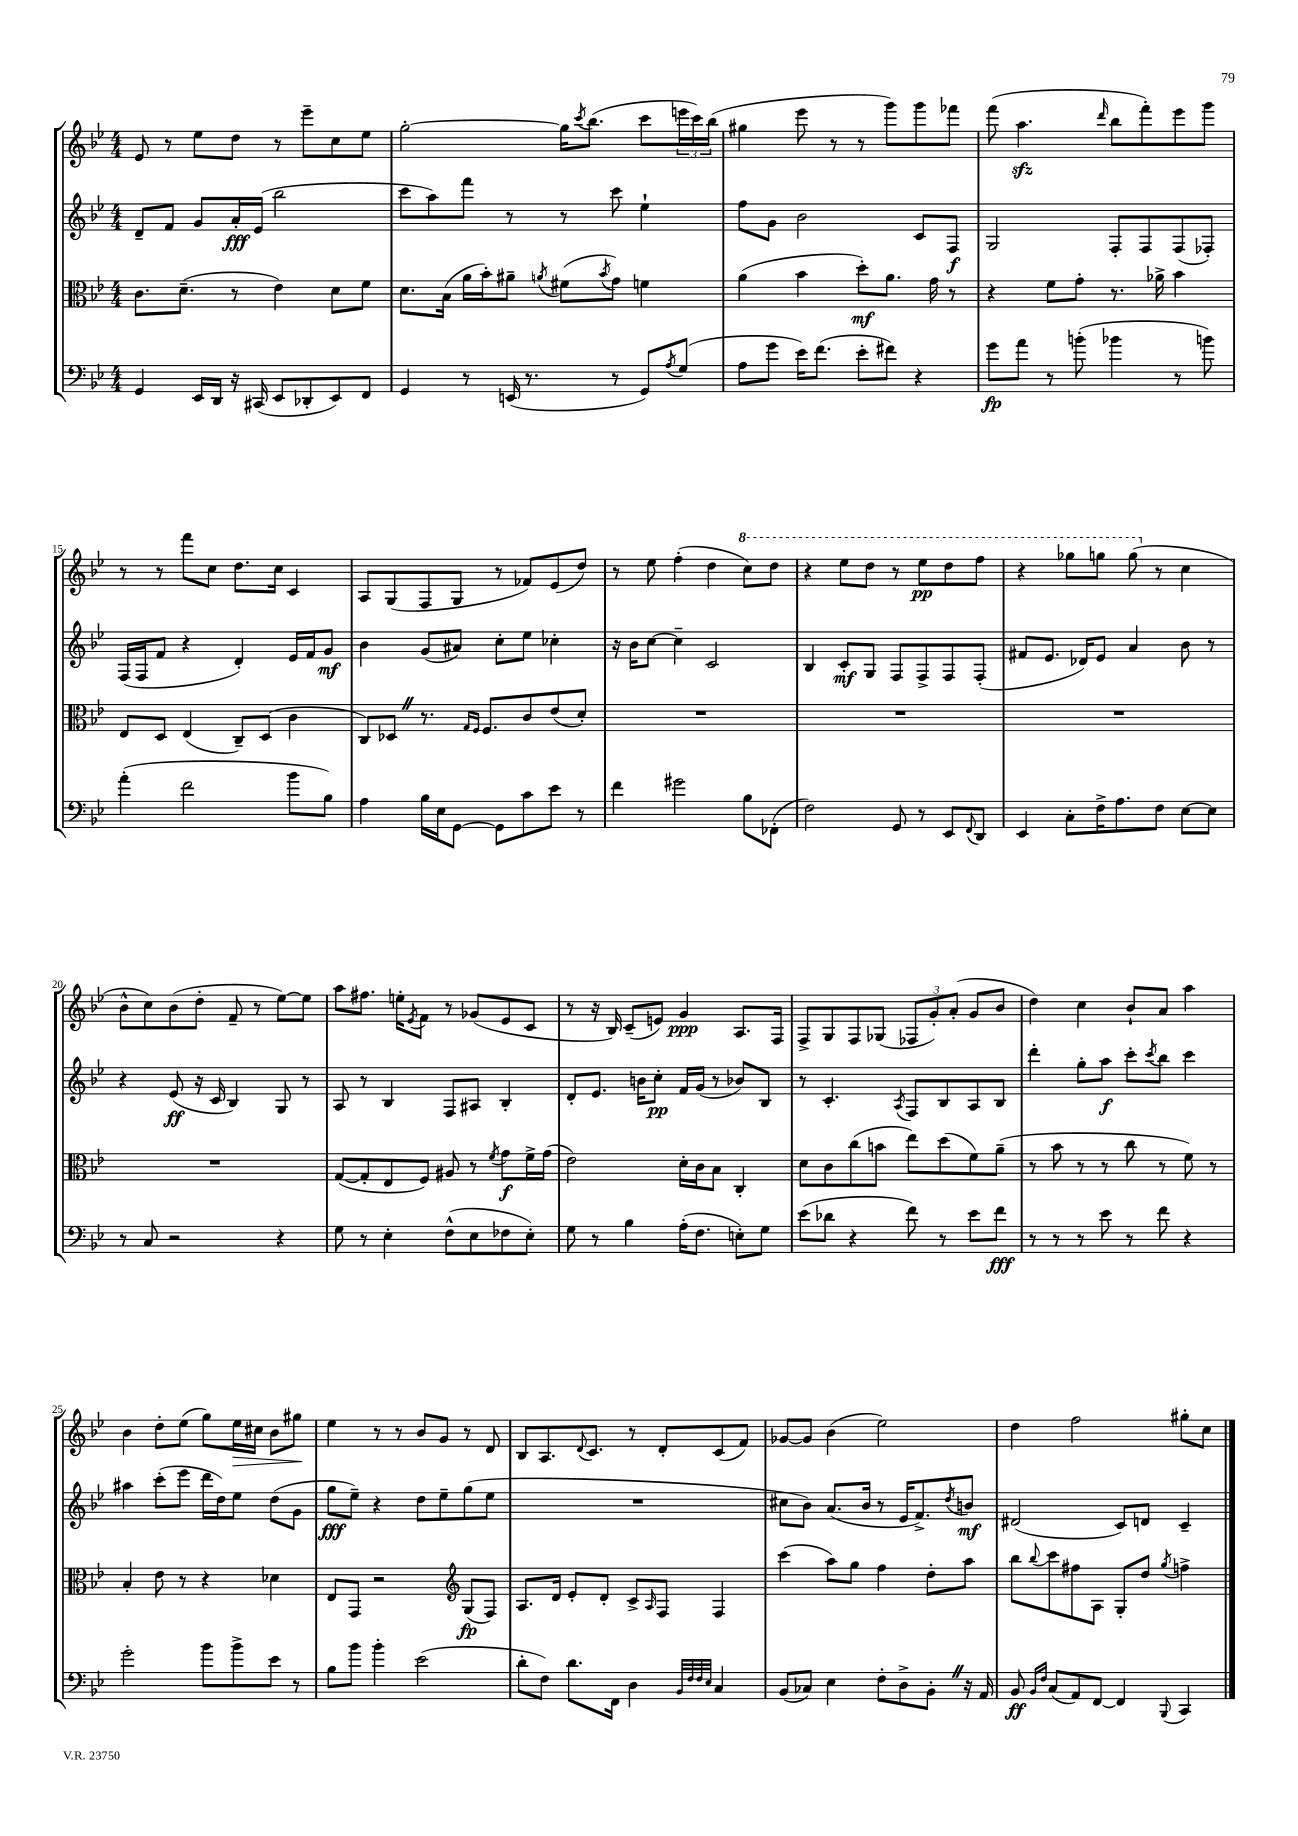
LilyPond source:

<<
\new StaffGroup <<
\new Staff = "s0" {
    \clef treble \key bes \major \numericTimeSignature \time 4/4
    ees'8 r8 ees''8 d''8 r8 ees'''8-- c''8 ees''8 |
    g''2~-. g''16 \acciaccatura { c'''8 } bes''8.( c'''8 \tuplet 3/2 { e'''16 c'''16) bes''16( } |
    gis''4 ees'''8 r8 r8 g'''8) g'''8 fes'''8 |
    f'''8( a''4.\sfz \grace { d'''16 } bes''8 f'''8-.) ees'''8 g'''8 |
    r8 r8 f'''8 c''8 d''8. c''16 c'4 |
    a8 g8( f8 g8 r8 fes'8) ees'8( d''8) |
    r8 ees''8 f''4-.( d''4 \ottava #1 c'''8) d'''8 |
    r4 ees'''8 d'''8 r8 ees'''8\pp d'''8 f'''8 |
    r4 ges'''8 g'''8 g'''8( \ottava #0 r8 c''4 |
    bes'8-^ c''8) bes'8( d''8-. f'8-- r8 ees''8~) ees''8 |
    a''8 fis''8. e''16-. \acciaccatura { ees'8 } f'8 r8 ges'8( ees'8 c'8 |
    r8 r16 bes16) c'8--( e'8) g'4\ppp a8. f16 |
    f8-> g8 f8 ges8( \tuplet 3/2 { fes8 g'8-.) a'8-.( } g'8 bes'8 |
    d''4) c''4 bes'8-! a'8 a''4 |
    bes'4 d''8-. ees''8( g''8) ees''16\> cis''16 bes'8 gis''8\! |
    ees''4 r8 r8 bes'8 g'8 r8 d'8 |
    bes8 a8. \appoggiatura { d'8 } c'8. r8 d'8-. c'8( f'8) |
    ges'8~ ges'8 bes'4( ees''2) |
    d''4 f''2 gis''8-. c''8 \bar "|." |
}
\new Staff = "s1" {
    \clef treble \key bes \major \numericTimeSignature \time 4/4
    d'8-- f'8 g'8 a'16-.\fff ees'16( bes''2 |
    c'''8 a''8) f'''8 r8 r8 c'''8 ees''4-! |
    f''8 g'8 bes'2 c'8 f8\f |
    g2 f8-. f8 f8( fes8-.) |
    f16( f16 f'8 r4 d'4-.) ees'16 f'16 g'8\mf |
    bes'4 g'8( ais'8) c''8-. ees''8 ces''4-. |
    r16 bes'16 c''8~ c''4-- c'2 |
    bes4 c'8-.\mf g8 f8 f8-> f8 f8-.( |
    fis'8 ees'8. des'16) ees'8 a'4 bes'8 r8 |
    r4 ees'8\ff( r16 c'16 bes4) g8 r8 |
    a8 r8 bes4 f8 ais8 bes4-. |
    d'8-. ees'8. b'16 c''8-.\pp f'16 g'16( r8 bes'8) bes8 |
    r8 c'4.-. \acciaccatura { a8 } f8 bes8 a8 bes8 |
    d'''4-. g''8-. a''8\f c'''8-. \acciaccatura { c'''8 } bes''8 c'''4 |
    ais''4 c'''8-.( ees'''8 d'''16 d''16) ees''8 d''8( g'8 |
    g''8\fff ees''8--) r4 d''8 ees''8-- g''8( ees''8 |
    R1 |
    cis''8 bes'8) a'8.( bes'16 r8 ees'16 f'8.->) \acciaccatura { d''8 } b'8\mf |
    dis'2( c'8) d'8 c'4-- \bar "|." |
}
\new Staff = "s2" {
    \clef alto \key bes \major \numericTimeSignature \time 4/4
    c'8. d'8.--( r8 ees'4) d'8 f'8 |
    d'8. bes16( a'16 bes'16-.) ais'8-- \acciaccatura { a'8 } fis'8( \acciaccatura { bes'8 } g'8) f'4 |
    a'4( bes'4 d''8-.\mf) a'8. g'16 r8 |
    r4 f'8 g'8-. r8. aes'16-> bes'4 |
    ees8 d8 ees4( c8--) d8( c'4 |
    c8) des8 \once \override BreathingSign.text = \markup { \musicglyph "scripts.caesura.straight" } \breathe r8. \grace { g16 f16 } f8. c'8 ees'8( d'8-.) |
    R1 |
    R1 |
    R1 |
    R1 |
    g8~( g8-. ees8 f8) ais8 r8 \acciaccatura { f'8 } g'8\f f'16-> g'16( |
    ees'2) d'16-. c'16 bes8 c4-. |
    d'8 c'8 c''8( b'8 ees''8) d''8( f'8) a'8--( |
    r8 bes'8 r8 r8 c''8 r8 f'8) r8 |
    bes4-. ees'8 r8 r4 des'4 |
    ees8 g,8 r2 \clef treble g8\fp( f8) |
    a8. d'16 ees'8-. d'8-. c'8-> \grace { a16 } f8 f4 |
    c'''4( a''8) g''8 f''4 d''8-. a''8 |
    bes''8 \appoggiatura { bes''8 } c'''8 fis''8 a8 g8-. d''8 \acciaccatura { g''8 } f''4-> \bar "|." |
}
\new Staff = "s3" {
    \clef bass \key bes \major \numericTimeSignature \time 4/4
    g,4 ees,16 d,16 r16 cis,16( ees,8 des,8-. ees,8) f,8 |
    g,4 r8 e,16( r8. r8 g,8) \acciaccatura { a8 } g8( |
    a8 g'8 ees'16) f'8.( ees'8-. fis'8) r4 |
    g'8\fp a'8 r8 b'8-.( bes'4 r8 b'8) |
    a'4-.( f'2 bes'8 bes8) |
    a4 bes16 ees16 g,8~ g,8 c'8 ees'8 r8 |
    f'4 gis'2 bes8 fes,8-.( |
    f2) g,8 r8 ees,8 \appoggiatura { f,8 } d,8 |
    ees,4 c8-. f16-> a8. f8 ees8~ ees8 |
    r8 c8 r2 r4 |
    g8 r8 ees4-. f8-^( ees8 fes8 ees8-.) |
    g8 r8 bes4 a16-.( f8. e8-.) g8 |
    ees'8( des'8 r4 f'8) r8 ees'8 f'8\fff |
    r8 r8 r8 ees'8 r8 f'8 r4 |
    g'2-. bes'8 bes'8-> ees'8 r8 |
    bes8 bes'8 bes'4-. ees'2( |
    d'8-. f8) d'8. f,16 d4 \grace { bes,32 f32 f32 ees32 } c4 |
    bes,8( ces8) ees4 f8-. d8-> bes,8-. \once \override BreathingSign.text = \markup { \musicglyph "scripts.caesura.straight" } \breathe r16 a,16 |
    bes,8\ff \grace { bes,16 f16 } c8( a,8) f,8~ f,4 \appoggiatura { bes,,8 } c,4 \bar "|." |
}
>>
>>
\layout { \context { \Score currentBarNumber = #11 \override BarNumber.break-visibility = ##(#f #t #t) barNumberVisibility = #(every-nth-bar-number-visible 5) } }
